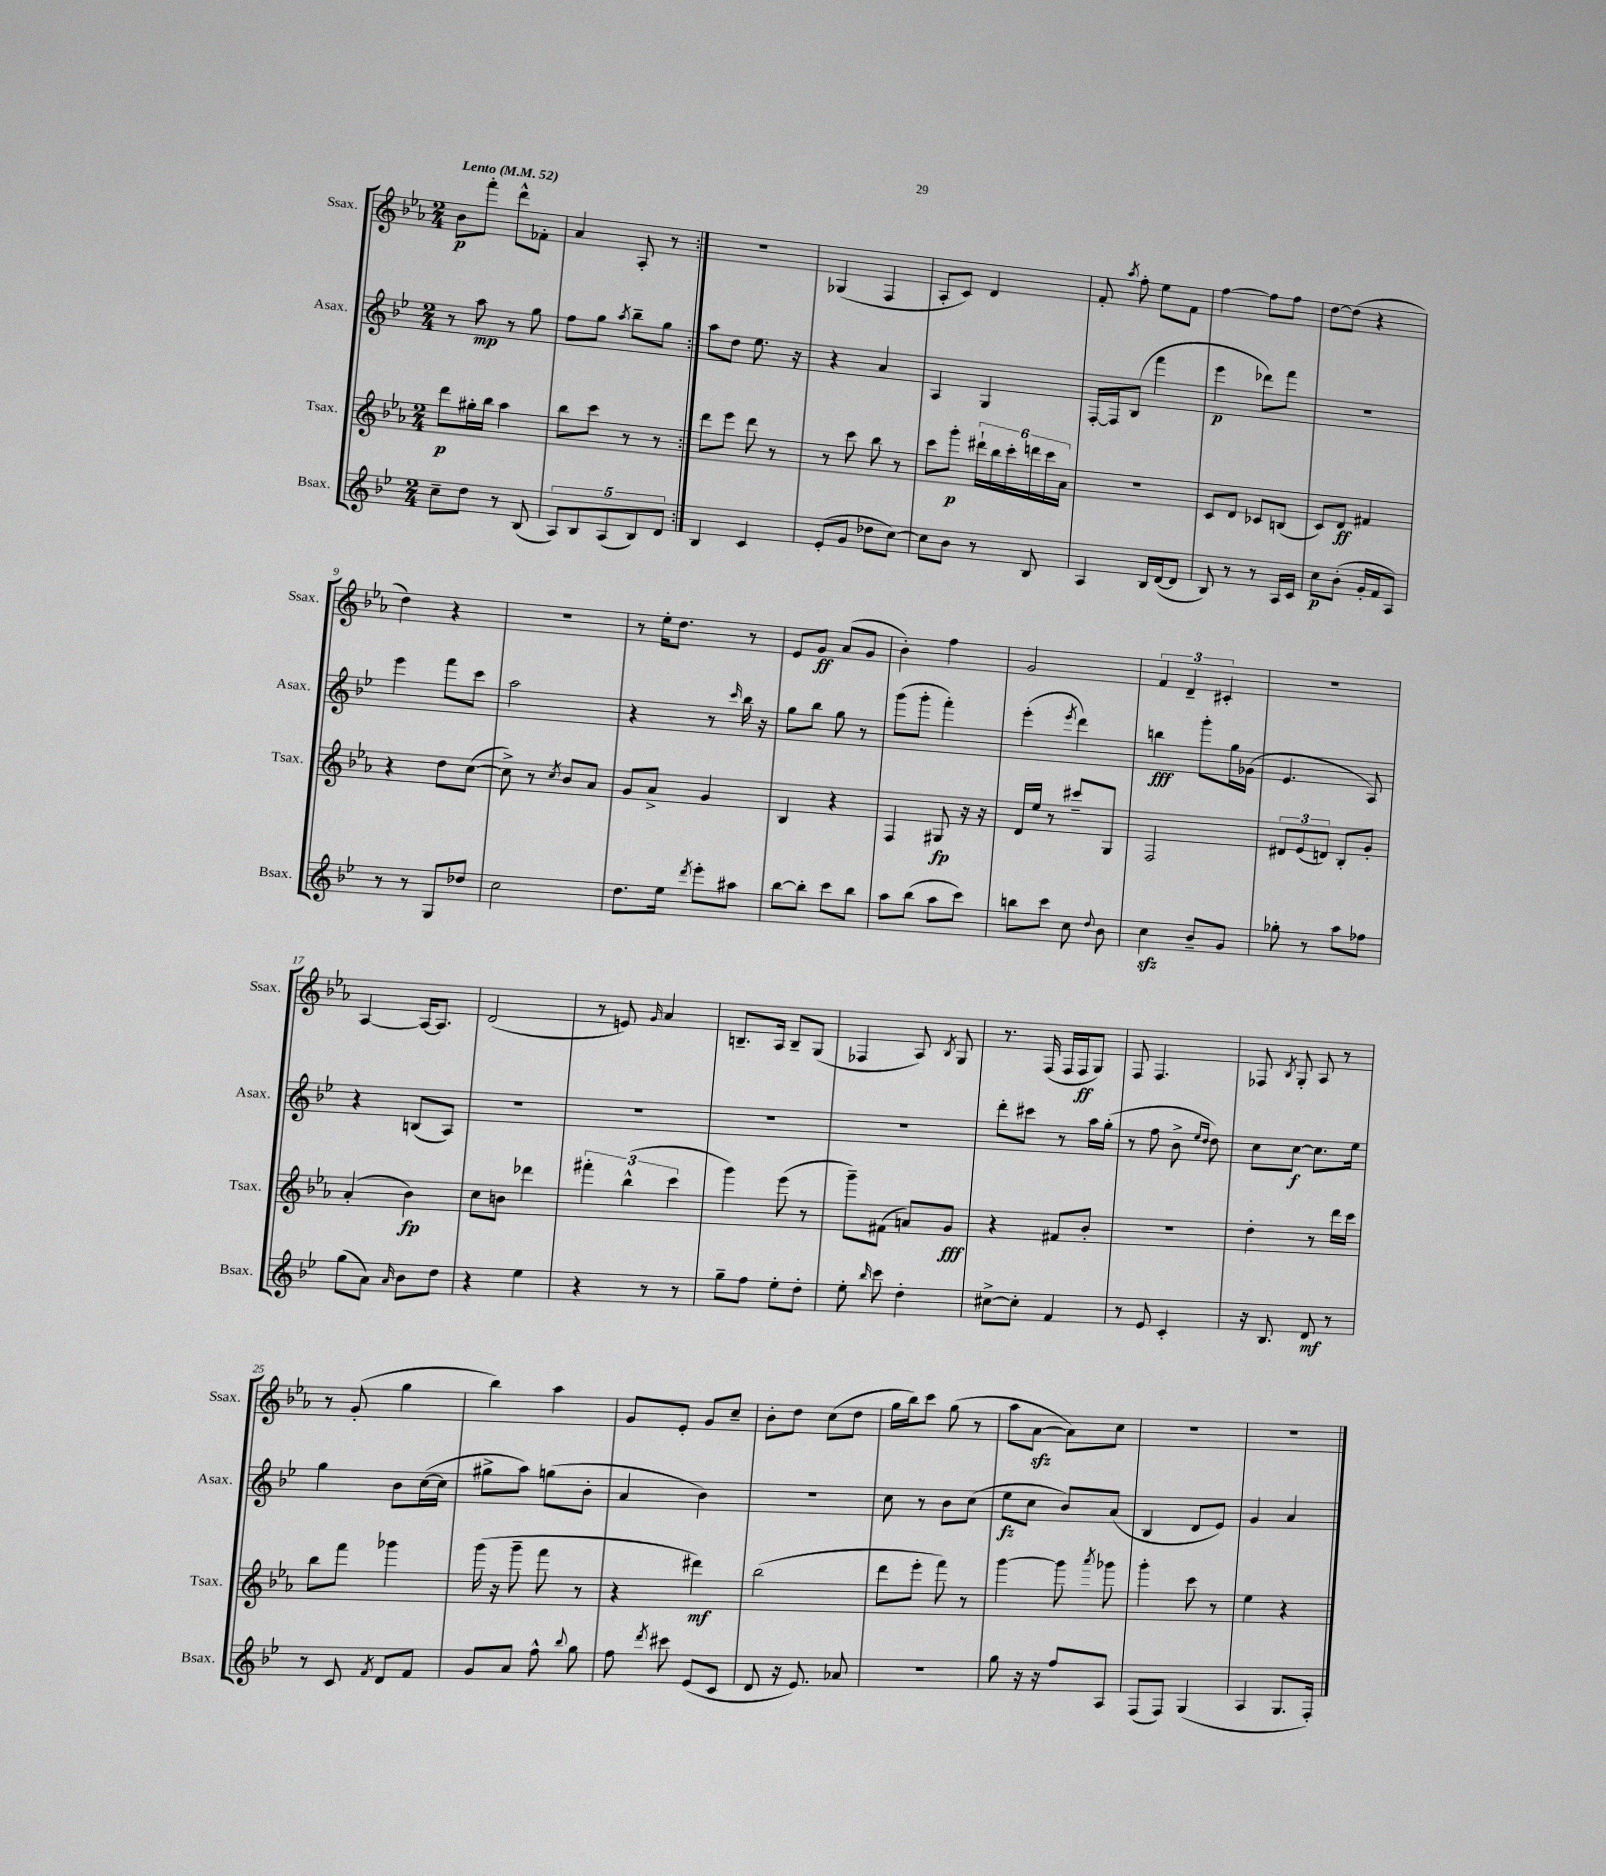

**kern	**dynam	**kern	**dynam	**kern	**dynam	**kern	**dynam
*part4	*part4	*part3	*part3	*part2	*part2	*part1	*part1
*staff4	*staff4	*staff3	*staff3	*staff2	*staff2	*staff1	*staff1
*I"Bsax.	*	*I"Tsax.	*	*I"Asax.	*	*I"Ssax.	*
*I'Bsax.	*	*I'Tsax.	*	*I'Asax.	*	*I'Ssax.	*
*clefG2	*	*clefG2	*	*clefG2	*	*clefG2	*
*k[b-e-]	*	*k[b-e-a-]	*	*k[b-e-]	*	*k[b-e-a-]	*
*M2/4	*	*M2/4	*	*M2/4	*	*M2/4	*
*MM52	*	*MM52	*	*MM52	*	*MM52	*
=1	=1	=1	=1	=1	=1	=1	=1
!	!	!	!	!	!	!LO:TX:a:B:t=Lento	!
8cc~\L	.	8ddd\L	p	8r	.	8b-\L	p
8dd\J	.	16gg#X'\L	.	8aa\	mp	8fff'\J	.
.	.	16bb-\JJ	.	.	.	.	.
8r	.	4aa-\	.	8r	.	8ddd^^\L	.
(8B-/	.	.	.	8gg\	.	8f-X'\J	.
=2	=2	=2	=2	=2	=2	=2	=2
10A/L)	.	8bb-\L	.	8ff\L	.	4a-/	.
10B-/	.	.	.	.	.	.	.
.	.	8ccc\J	.	8gg\J	.	.	.
(10A/	.	.	.	.	.	.	.
.	.	.	.	8qaa/	.	.	.
.	.	8r	.	8bb-~\L	.	8A-'/	.
10B-/)	.	.	.	.	.	.	.
.	.	8r	.	8gg\J	.	8r	.
10d/J	.	.	.	.	.	.	.
=3:|!	=3:|!	=3:|!	=3:|!	=3:|!	=3:|!	=3:|!	=3:|!
4B-/	.	8ddd\L	.	8aa\L	.	2r	.
.	.	8eee-\J	.	8dd\J	.	.	.
4c/	.	8ddd\	.	8.ee-\	.	.	.
.	.	8r	.	.	.	.	.
.	.	.	.	16r	.	.	.
=4	=4	=4	=4	=4	=4	=4	=4
(8e-'/L	.	8r	.	4r	.	(4G-X/	.
8g/J	.	8ccc\	.	.	.	.	.
8dd-X\L	.	8bb-\	.	4a/	.	4F/	.
[8cc\J)	.	8r	.	.	.	.	.
=5	=5	=5	=5	=5	=5	=5	=5
8cc\L]	.	8ccc\L	.	4A/	.	8A-'/L	.
8b-\J	.	8ggg'\J	p	.	.	8c/J)	.
8r	.	24ddd#X`\LL	.	4G/	.	4d/	.
.	.	24bb-\	.	.	.	.	.
.	.	24ccc'\	.	.	.	.	.
8B-/	.	24dddn\	.	.	.	.	.
.	.	24ccc\	.	.	.	.	.
.	.	24a-\JJ	.	.	.	.	.
=6	=6	=6	=6	=6	=6	=6	=6
4A/	.	2r	.	[16F'/LL	.	8f'/	.
.	.	.	.	16F/J]	.	.	.
.	.	.	.	.	.	8qaa-/	.
.	.	.	.	(8B-/J	.	8ff'\	.
16B-/LL	.	.	.	4fff\	.	8ee-\L	.
([16d/J	.	.	.	.	.	.	.
8d/J]	.	.	.	.	.	8f\J	.
=7	=7	=7	=7	=7	=7	=7	=7
8B-/)	.	8c/L	.	4eee-\	p	[4ff\	.
8r	.	8d/J	.	.	.	.	.
8r	.	8c-X/L	.	8ddd-X\L)	.	8ff\L]	.
16A/LL	.	(8Bn/J	.	8fff\J	.	8ff\J	.
16c/JJ	.	.	.	.	.	.	.
=8	=8	=8	=8	=8	=8	=8	=8
8cc\L	p	8c/L)	.	2r	.	[8dd\L	.
(8b-'\J	.	8d/J	ff	.	.	(8dd\J]	.
16g'/LL	.	4f#X/	.	.	.	4r	.
16f/J	.	.	.	.	.	.	.
8A/J)	.	.	.	.	.	.	.
!!LO:LB:g=z
=9	=9	=9	=9	=9	=9	=9	=9
8r	.	4r	.	4eee-\	.	4dd\)	.
8r	.	.	.	.	.	.	.
8G/L	.	8dd\L	.	8fff\L	.	4r	.
8dd-X/J	.	([8cc\J	.	8ccc\J	.	.	.
=10	=10	=10	=10	=10	=10	=10	=10
2cc\	.	8cc^\])	.	2aa\	.	2r	.
.	.	8r	.	.	.	.	.
.	.	8qcc/	.	.	.	.	.
.	.	8b-/L	.	.	.	.	.
.	.	8a-/J	.	.	.	.	.
=11	=11	=11	=11	=11	=11	=11	=11
8.dd\L	.	8g/L	.	4r	.	8r	.
.	.	8a-^/J	.	.	.	16ee-'\KL	.
16ee-\Jk	.	.	.	.	.	8.dd\J	.
8qddd/	.	.	.	.	.	.	.
8eee-'\L	.	4g/	.	8r	.	.	.
.	.	.	.	16qqccc/	.	.	.
8aa#X\J	.	.	.	16bb-\	.	8r	.
.	.	.	.	16r	.	.	.
=12	=12	=12	=12	=12	=12	=12	=12
[8bb-\L	.	4B-/	.	8gg\L	.	8e-/L	.
8bb-'\J]	.	.	.	8bb-\J	.	8g/J	ff
8ccc\L	.	4r	.	8gg\	.	(8a-/L	.
8bb-\J	.	.	.	8r	.	8g/J	.
=13	=13	=13	=13	=13	=13	=13	=13
8aa\L	.	4F/	.	(8ggg\L	.	4b-'\)	.
(8bb-\J	.	.	.	8ggg'\J	.	.	.
8aa\L	.	8G#X/	fp	4fff'\)	.	4ff\	.
8ccc\J)	.	16r	.	.	.	.	.
.	.	16r	.	.	.	.	.
=14	=14	=14	=14	=14	=14	=14	=14
8bbn\L	.	16d/LL	.	(4eee-'\	.	2g/	.
.	.	16ee-/JJ	.	.	.	.	.
8ccc\J	.	8r	.	.	.	.	.
.	.	.	.	8qeee-/	.	.	.
8cc\	.	8ccc#X~/L	.	4ddd\)	.	.	.
8qqdd/	.	.	.	.	.	.	.
8b-\	.	8G/J	.	.	.	.	.
=15	=15	=15	=15	=15	=15	=15	=15
4cczz\	.	2F/	.	4bbn\	fff	6f/	.
.	.	.	.	.	.	6d~/	.
8b-~/L	.	.	.	8ggg'\L	.	.	.
.	.	.	.	.	.	6c#X'/	.
8g/J	.	.	.	16gg\L	.	.	.
.	.	.	.	(16g-X\JJ	.	.	.
=16	=16	=16	=16	=16	=16	=16	=16
8gg-X'\	.	12d#X/L	.	4.e-/	.	2r	.
.	.	(12e-/	.	.	.	.	.
8r	.	.	.	.	.	.	.
.	.	12dn/J)	.	.	.	.	.
8aa\L	.	8B-'/L	.	.	.	.	.
8ff-X\J	.	8g'/J	.	8A/)	.	.	.
!!LO:LB:g=z
=17	=17	=17	=17	=17	=17	=17	=17
(8gg\L	.	(4a-'/	.	4r	.	[4A-/	.
8a\J)	.	.	.	.	.	.	.
16qqa/	.	.	.	.	.	.	.
8b-\L	.	4b-\)	fp	(8Bn/L	.	16A-/KL_	.
.	.	.	.	.	.	8.A-/J]	.
8dd\J	.	.	.	8A/J)	.	.	.
=18	=18	=18	=18	=18	=18	=18	=18
4r	.	8cc\L	.	2r	.	(2d/	.
.	.	8bn\J	.	.	.	.	.
4ee-\	.	4ddd-X\	.	.	.	.	.
=19	=19	=19	=19	=19	=19	=19	=19
4r	.	6fff#X'\	.	2r	.	8r	.
.	.	.	.	.	.	8en/)	.
.	.	(6bb-^^\	.	.	.	.	.
.	.	.	.	.	.	16qqg/	.
8r	.	.	.	.	.	4a-/	.
.	.	6ccc\	.	.	.	.	.
8r	.	.	.	.	.	.	.
=20	=20	=20	=20	=20	=20	=20	=20
8gg~\L	.	4ggg\)	.	2r	.	8.Bn~/L	.
8ff\J	.	.	.	.	.	.	.
.	.	.	.	.	.	16A-/Jk	.
8ee-'\L	.	(8eee-\	.	.	.	8B~/L	.
8dd'\J	.	8r	.	.	.	(8G/J	.
=21	=21	=21	=21	=21	=21	=21	=21
8ee-'\	.	8ggg~\L)	.	2r	.	4F-X/	.
16qqbb-/	.	.	.	.	.	.	.
8ccc\	.	(8f#X\J	.	.	.	.	.
4dd'\	.	8an/L)	.	.	.	8A-/)	.
.	.	.	.	.	.	8qB-/	.
.	.	8g/J	fff	.	.	8G/	.
=22	=22	=22	=22	=22	=22	=22	=22
[8cc#X^\L	.	4r	.	8ddd'\L	.	8.r	.
8cc#'\J]	.	.	.	8ccc#X\J	.	.	.
.	.	.	.	.	.	(16F/	.
4f/	.	8f#X/L	.	8r	.	16F/LL	.
.	.	.	.	.	.	16F/J	ff
.	.	8b-'/J	.	16aa\LL	.	8G/J)	.
.	.	.	.	(16gg'\JJ	.	.	.
=23	=23	=23	=23	=23	=23	=23	=23
8r	.	2r	.	8r	.	8F/	.
8e-/	.	.	.	8ff\	.	4.F/	.
4c'/	.	.	.	8b-^\	.	.	.
.	.	.	.	16qqee-/LL	.	.	.
.	.	.	.	16qqdd/JJ	.	.	.
.	.	.	.	8dd\)	.	.	.
=24	=24	=24	=24	=24	=24	=24	=24
16r	.	4dd'\	.	8cc\L	.	8F-X/	.
8.B-/	.	.	.	.	.	.	.
.	.	.	.	.	.	8qB-/	.
.	.	.	.	[8cc\J	f	8G'/	.
8d/	mf	8r	.	8.cc\L]	.	8A-/	.
8r	.	16ddd\LL	.	.	.	8r	.
.	.	16ccc\JJ	.	16ee-\Jk	.	.	.
!!LO:LB:g=z
=25	=25	=25	=25	=25	=25	=25	=25
8r	.	8bb-\L	.	4gg\	.	8r	.
8c/	.	8fff\J	.	.	.	(8g'/	.
8qf/	.	.	.	.	.	.	.
8d/L	.	4ggg-X\	.	8b-\L	.	4gg\	.
8f/J	.	.	.	([16cc\L	.	.	.
.	.	.	.	16cc\JJ]	.	.	.
=26	=26	=26	=26	=26	=26	=26	=26
8g/L	.	(16ggg\	.	8gg#X^\L	.	4bb-\)	.
.	.	16r	.	.	.	.	.
8a/J	.	8ggg~\	.	8aa\J)	.	.	.
8ff^^\	.	8fff\	.	(8ggn\L	.	4aa-\	.
8qqbb-/	.	.	.	.	.	.	.
8gg\	.	8r	.	8b-'\J	.	.	.
=27	=27	=27	=27	=27	=27	=27	=27
8ff\	.	4r	.	4a/	.	8g/L	.
8qddd/	.	.	.	.	.	.	.
8ccc#X\	.	.	.	.	.	8e-'/J	.
(8e-/L	.	4ddd#X\)	mf	4b-\)	.	8g/L	.
8c/J	.	.	.	.	.	8cc~/J	.
=28	=28	=28	=28	=28	=28	=28	=28
8d/	.	(2bb-\	.	2r	.	8b-'\L	.
16r	.	.	.	.	.	8dd\J	.
8.e-/)	.	.	.	.	.	.	.
.	.	.	.	.	.	(8cc\L	.
8a-X/	.	.	.	.	.	8dd\J	.
=29	=29	=29	=29	=29	=29	=29	=29
2r	.	8ddd\L	.	8cc\	.	16gg\LL	.
.	.	.	.	.	.	16bb-\J)	.
.	.	8eee-'\J	.	8r	.	8ccc\J	.
.	.	8fff\)	.	8b-\L	.	(8gg\	.
.	.	8r	.	(8cc\J	.	8r	.
=30	=30	=30	=30	=30	=30	=30	=30
8gg\	.	[4ggg\	.	8ee-\L	fz	8aa-\L	.
16r	.	.	.	8cc\J	.	[8a-zz\J	.
16r	.	.	.	.	.	.	.
8ff/L	.	8ggg\]	.	8b-/L)	.	8a-\L])	.
.	.	8qaaa-/	.	.	.	.	.
8A/J	.	8ggg-X\	.	(8a/J	.	8cc\J	.
=31	=31	=31	=31	=31	=31	=31	=31
(8F/L	.	4ggg'\	.	4B-/	.	2r	.
8F/J)	.	.	.	.	.	.	.
(4G/	.	8ccc\	.	8d/L	.	.	.
.	.	8r	.	8e-/J)	.	.	.
=32	=32	=32	=32	=32	=32	=32	=32
4A/	.	4ee-\	.	4g/	.	2r	.
8.G/L	.	4r	.	4a/	.	.	.
16F'/Jk)	.	.	.	.	.	.	.
==	==	==	==	==	==	==	==
*-	*-	*-	*-	*-	*-	*-	*-
